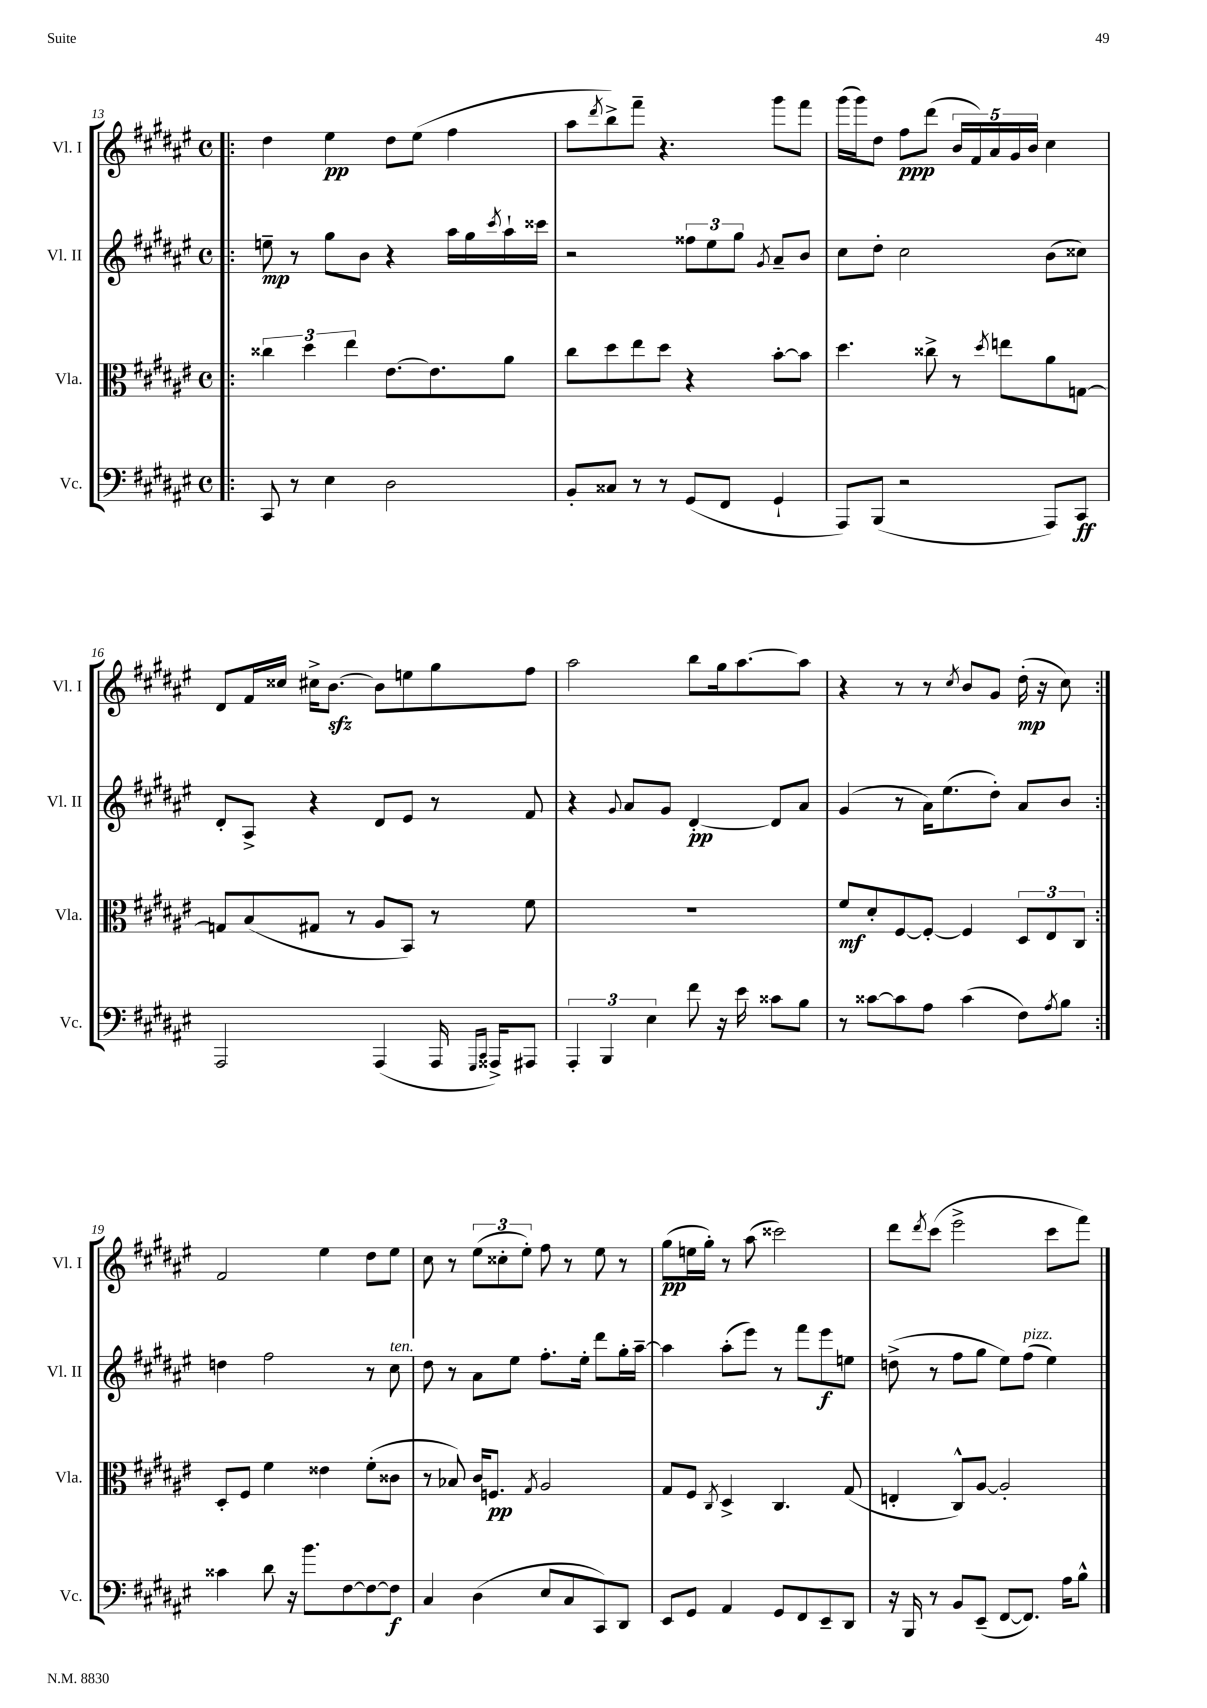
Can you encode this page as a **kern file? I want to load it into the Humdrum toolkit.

**kern	**kern	**kern	**kern
*staff4	*staff3	*staff2	*staff1
*clefF4	*clefC3	*clefG2	*clefG2
*k[f#c#g#d#a#e#]	*k[f#c#g#d#a#e#]	*k[f#c#g#d#a#e#]	*k[f#c#g#d#a#e#]
*M4/4	*M4/4	*M4/4	*M4/4
*met(c)	*met(c)	*met(c)	*met(c)
=!|:	=!|:	=!|:	=!|:
8CC#	6cc##	8ee~	4dd#
8r	.	8r	.
.	6dd#	.	.
4E#	.	8gg#	4ee#
.	6ee#	.	.
.	.	8b	.
2D#	[8.e#	4r	8dd#
.	.	.	(8ee#
.	8.e#]	.	.
.	.	16aa#	4ff#
.	.	16gg#	.
.	.	8qccc#	.
.	8a#	16aa#`	.
.	.	16ccc##	.
=	=	=	=
8BB'	8cc#	2r	8aa#
.	.	.	8qddd#
8C##	8dd#	.	8bb^)
8r	8ee#	.	8fff#~
8r	8dd#	.	4.r
(8GG#	4r	12ff##	.
.	.	12ee#	.
8FF#	.	.	.
.	.	12gg#	.
.	.	8qg#	.
4GG#`	[8b'	8a#~	8ggg#
.	8b]	8b	8fff#
=	=	=	=
8AAA#)	4.dd#	8cc#	(16ggg#
.	.	.	16ggg#)
(8BBB	.	8dd#'	8dd#
2r	.	2cc#	8ff#
.	8cc##^	.	(8ddd#
.	8r	.	20b
.	.	.	20f#)
.	.	.	20a#
.	8qdd#	.	.
.	8ee	.	.
.	.	.	20g#
.	.	.	20b
8AAA#)	8a#	(8b	4cc#
8CC#	[8G	8cc##)	.
=	=	=	=
2AAA#	8G]	8d#'	8d#
.	(8B	8A#^	16f#
.	.	.	16cc##
.	8G#	4r	16cc#^
.	.	.	[8.b
.	8r	.	.
(4AAA#	8A#	8d#	8b]
.	8BB)	8e#	8ee
16AAA#	8r	8r	8gg#
16qqGGG#	.	.	.
16qqCC#	.	.	.
16AAA##^)	.	.	.
8AAA#	8f#	8f#	8ff#
=	=	=	=
6AAA#'	1r	4r	2aa#
6BBB	.	.	.
.	.	8qqg#	.
.	.	8a#	.
6E#	.	.	.
.	.	8g#	.
8f#	.	[4d#'	8bb
16r	.	.	16gg#
16e#	.	.	[8.aa#
8c##	.	8d#]	.
8B	.	8a#	8aa#]
=	=	=	=
8r	8f#	(4g#	4r
[8c##	8d#'	.	.
8c##]	[8F#	8r	8r
8A#	8F#'_	16a#)	8r
.	.	(8.ee#	.
.	.	.	8qcc#
(4c##	4F#]	.	8b
.	.	8dd#')	8g#
8F#)	12D#	8a#	(16dd#'
.	.	.	16r
.	12E#	.	.
8qA#	.	.	.
8B	.	8b	8cc#)
.	12C#	.	.
=:|!	=:|!	=:|!	=:|!
4c##	8D#'	4dd	2f#
.	8F#	.	.
8d#	4f#	2ff#	.
16r	.	.	.
8.b	.	.	.
.	4e##	.	4ee#
[8F#	.	.	.
8F#_	(8f#'	8r	8dd#
8F#]	8c##	8cc#	8ee#
=	=	=	=
4C#	8r	8dd#	8cc#
.	8B-)	8r	8r
(4D#	16c#	8a#	(12ee#
.	8.F	.	.
.	.	.	12cc##'
.	.	8ee#	.
.	.	.	12ee#')
.	8qG#	.	.
8E#	2A#	8.ff#'	8ff#
8C#	.	.	8r
.	.	16ee#'	.
8CC#)	.	8ddd#	8ee#
8DD#	.	16gg#'	8r
.	.	[16aa#~	.
=	=	=	=
8EE#	8G#	4aa#]	(8gg#
8GG#	8F#	.	16ee
.	.	.	16gg#')
.	8qC#	.	.
4AA#	4D#^	(8aa#'	8r
.	.	8eee#)	(8aa#
8GG#	4.C#	8r	2ccc##)
8FF#	.	8fff#	.
8EE#~	.	8eee#	.
8DD#	(8G#	8ee	.
=	=	=	=
16r	4E'	(8dd^	8ddd#
16BBB	.	.	.
.	.	.	8qddd#
8r	.	8r	(8ccc#
8BB	8C#^^)	8ff#	2eee#^
(8EE#~	[8A#	8gg#	.
[8FF#	2A#']	8ee#)	.
8.FF#])	.	(8ff#	.
.	.	4ee#)	8ccc#
16A#	.	.	.
8B^^	.	.	8fff#)
==	==	==	==
*-	*-	*-	*-
